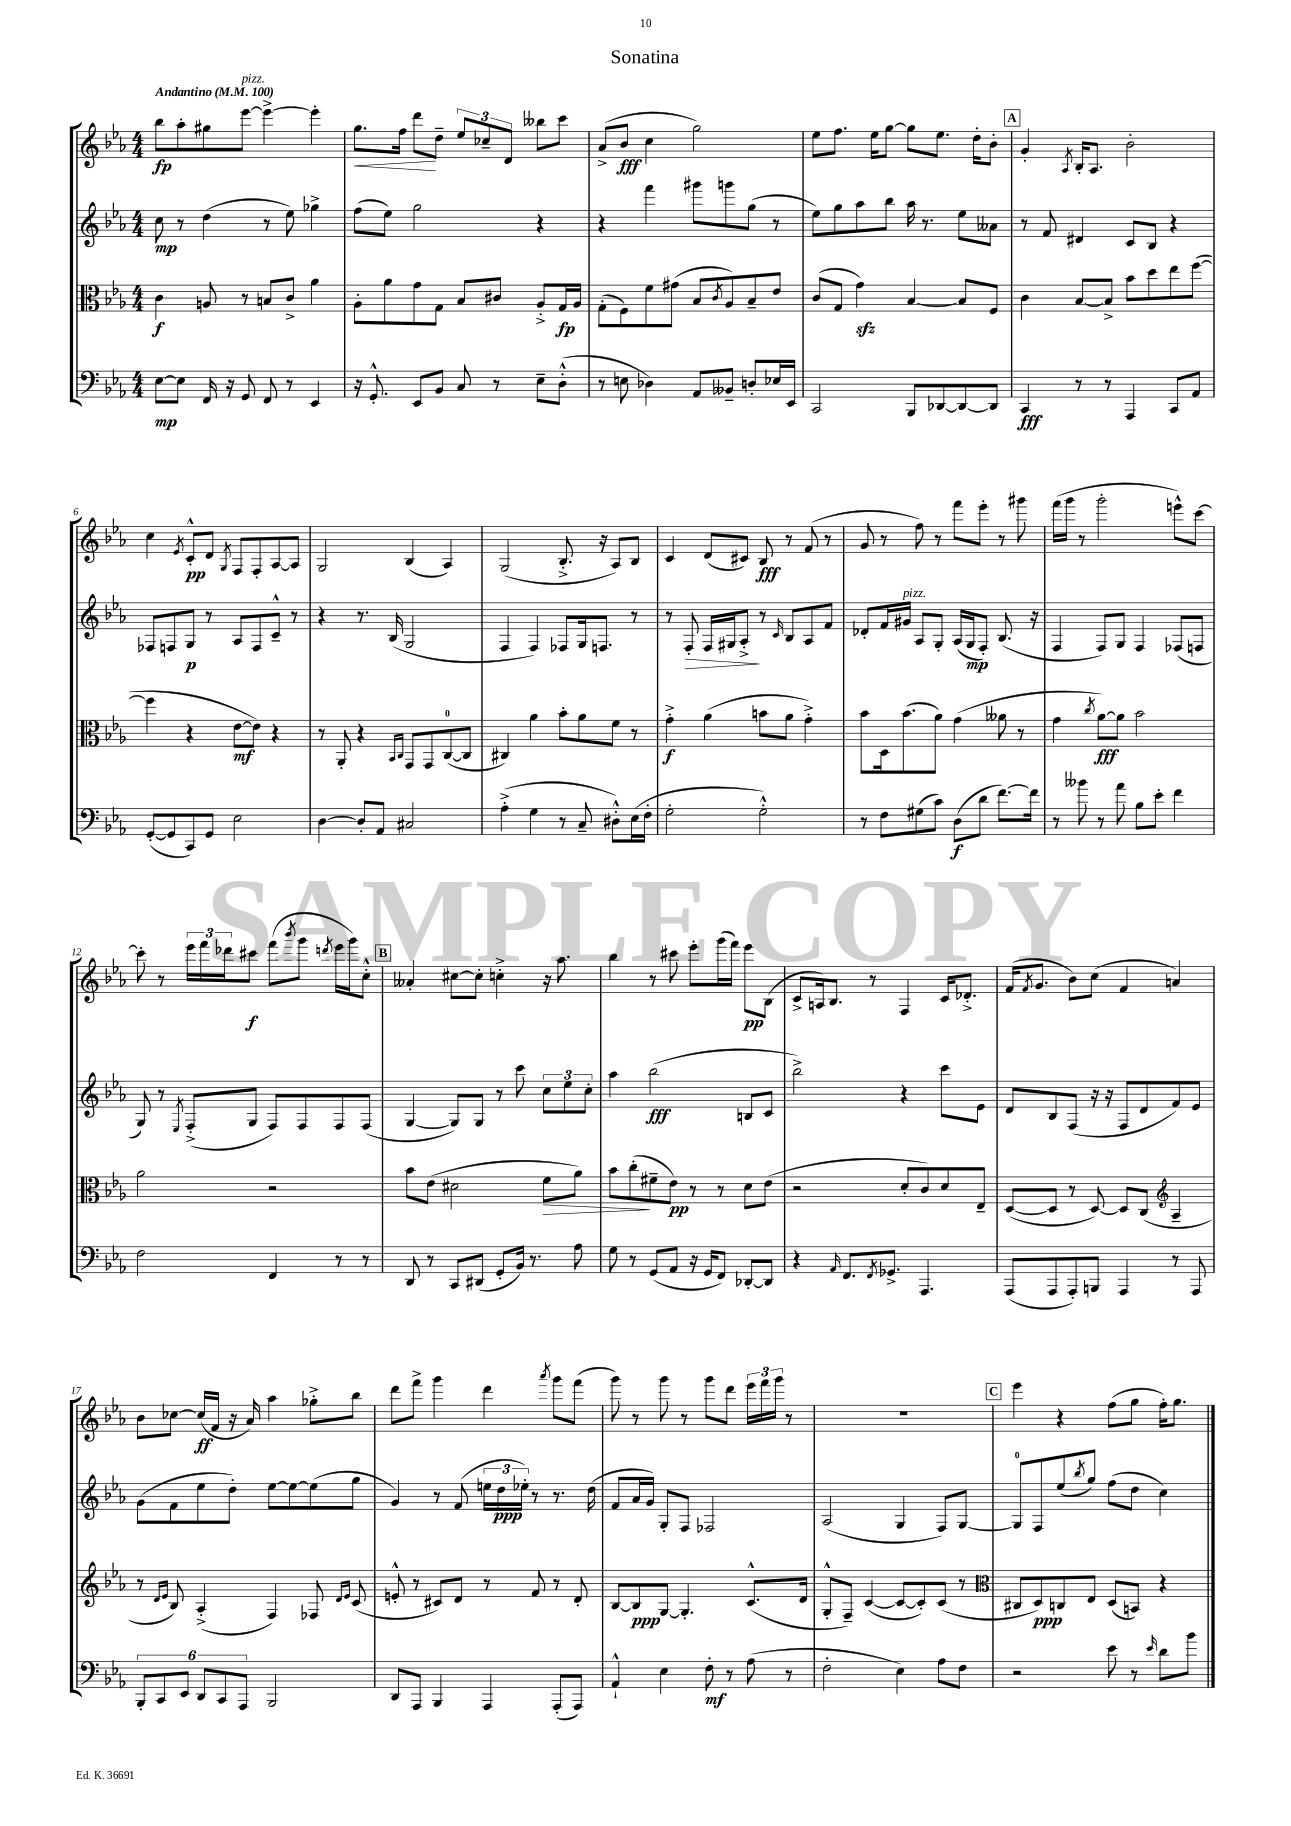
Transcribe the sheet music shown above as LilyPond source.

\header { title = "Sonatina" }
<<
\new StaffGroup <<
\new Staff = "s0" {
    \clef treble \key ees \major \numericTimeSignature \time 4/4 \tempo "Andantino" 4 = 100
    bes''8\fp aes''8-. gis''8 ees'''8~^\markup { \italic "pizz." } ees'''4~-> ees'''4-. |
    g''8.\< f''16 d'''8\! d''8-- \tuplet 3/2 { ees''8 ces''8-- d'8 } beses''8 c'''8 |
    aes'8->( bes'8\fff c''4 g''2) |
    ees''8 f''8. ees''16 g''8~ g''8 ees''8. d''16-. bes'8-. |
    \mark \markup { \box "A" } g'4-. \acciaccatura { aes8 } bes16-. aes8. bes'2-. |
    c''4 \acciaccatura { ees'8 } c'8-.-^\pp d'8 \acciaccatura { g8 } f8 f8-. aes8~ aes8 |
    g2 bes4( aes4) |
    g2( bes8.-.-> r16 aes8) bes8 |
    c'4 d'8( cis'8) bes8\fff r8 f'8( r8 |
    g'8 r8 f''8) r8 f'''8 ees'''8-. r8 gis'''8 |
    f'''16( g'''16 r8 g'''2-. e'''8-^) c'''8~ |
    c'''8-. r8 \tuplet 3/2 { ees'''16 f'''16 des'''16 } cis'''8\f f'''8( \acciaccatura { bes'''8 } g'''8 \acciaccatura { d'''8 } ees'''16 g'''16) c''8-.-^ |
    \mark \markup { \box "B" } aeses'4-. cis''8~ cis''8-. c''4-.-> r16 aes''8. |
    bes''4 r8 cis'''8 ees'''8-. g'''16( f'''16) ees'''8\pp bes8( |
    c'8-> a16) bes8. r8 f4 c'16 des'8.-.-> |
    f'16( \acciaccatura { f'8 } g'8. bes'8) c''8( f'4 a'4) |
    bes'8 ces''8~ ces''16\ff( f'16 r16 aes'16) aes''4 ges''8-.-> bes''8 |
    d'''8 f'''8-> g'''4 d'''4 \acciaccatura { aes'''8 } g'''8 f'''8( |
    g'''8) r8 g'''8 r8 g'''8 d'''8 \tuplet 3/2 { ees'''16 f'''16 g'''16 } r8 |
    R1 |
    \mark \markup { \box "C" } ees'''4 r4 f''8( g''8 f''16-.) g''8. \bar "|." |
}
\new Staff = "s1" {
    \clef treble \key ees \major \numericTimeSignature \time 4/4
    c''8\mp r8 d''4( r8 ees''8) ges''4-> |
    f''8( ees''8) g''2 r4 |
    r4 f'''4 gis'''8 g'''8 g''8( r8 |
    ees''8) g''8 aes''8 bes''8 aes''16 r8. ees''8 aeses'8 |
    \mark \markup { \box "A" } r8 f'8 dis'4 c'8 bes8 r4 |
    fes8 f8 g8\p r8 aes8 f8 c'8---^ r8 |
    r4 r8. bes16( g2 |
    f4 f4) fes8 g16 f8. r8 |
    r8 f8-.\> f16 gis16 aes8-.->\! r8 \grace { c'16 } bes8 aes8 f'8 |
    des'8-. f'16 gis'16^\markup { \italic "pizz." } aes8 g8-. aes16( g16\mp f8-.) bes8.( r16 |
    f4 f8) g8 f4 fes8( f8 |
    g8) r8 \acciaccatura { ees8 } f8-.->( g8 f8) f8 f8 f8( |
    \mark \markup { \box "B" } g4~ g8) g8 r8 c'''8 \tuplet 3/2 { c''8 ees''8 c''8-. } |
    aes''4 bes''2\fff( b8 c'8 |
    bes''2->) r4 c'''8 ees'8 |
    d'8 bes8 f8( r16 r16 f8 d'8 f'8) ees'8 |
    g'8( f'8 ees''8 d''8-.) ees''8~ ees''8~ ees''8( g''8 |
    g'4) r8 f'8( \tuplet 3/2 { e''16 d''16\ppp ees''16-.) } r8 r8. d''16( |
    f'8 aes'16 g'16) g8-. f8 fes2 |
    aes2( g4 f8) g8~ |
    \mark \markup { \box "C" } g8-0 f8 ees''8( \acciaccatura { bes''8 } g''8) f''8( d''8 c''4) \bar "|." |
}
\new Staff = "s2" {
    \clef alto \key ees \major \numericTimeSignature \time 4/4
    c'4\f a8 r8 b8 c'8-> aes'4 |
    aes8-. aes'8 g'8 g8 bes8 cis'8 aes8-.-> g16\fp aes16 |
    g8-.( f8) f'8 gis'8( bes8 \acciaccatura { c'8 } aes8) bes8-- ees'8 |
    c'8( g8 g'4\sfz) bes4~ bes8 f8 |
    \mark \markup { \box "A" } c'4 bes8~ bes8-> bes'8 d''8 ees''8 f''8~( |
    f''4 r4 ees'8~\mf ees'8) r4 |
    r8 aes,8-. r4 \grace { bes,16 c16 } g,8 g,8 c8-0~( c8 |
    cis4) aes'4 bes'8-. aes'8 f'8 r8 |
    g'4-.->\f aes'4( b'8 aes'8 g'4-.->) |
    bes'8 d16 bes'8.( aes'8) g'4( aeses'8 r8 |
    g'4 \acciaccatura { c''8 } aes'8~\fff) aes'8 bes'2 |
    aes'2 r2 |
    \mark \markup { \box "B" } bes'8 ees'8( dis'2 f'8\> aes'8) |
    bes'8 c''8-.\!( fis'8-- ees'8\pp) r8 r8 d'8 ees'8( |
    r2 d'8-. c'8) d'8 ees8-- |
    d8~( d8 r8 d8~) d8 c8( \clef treble aes4-- |
    r8 \grace { d'16 ees'16 } bes8) aes4-.->( f4) fes8 \grace { d'16 ees'16 } c'8( |
    e'8-.-^ r8 cis'8) d'8 r8 f'8 r8 d'8-. |
    bes8~ bes8\ppp g8~ g4.-. c'8.-^( d'16 |
    g8-.-^ f8--) c'4~( c'8~ c'8-.) c'8( r8 |
    \mark \markup { \box "C" } \clef alto cis8 d8\ppp) c8 ees8 d8( b,8) r4 \bar "|." |
}
\new Staff = "s3" {
    \clef bass \key ees \major \numericTimeSignature \time 4/4
    ees8~\mp ees8 f,16 r16 g,8 f,8 r8 ees,4 |
    r16 g,8.-.-^ ees,8 bes,8 c8 r8 ees8-- d8-.-^( |
    r8 e8 des4) aes,8 beses,8-- d8-. ees16 ees,16 |
    c,2 bes,,8 des,8~ des,8~ des,8 |
    \mark \markup { \box "A" } c,4\fff r8 r8 aes,,4 c,8 aes,8 |
    g,8~-.( g,8 c,8) g,8 ees2 |
    d4~ d8-. aes,8 cis2 |
    aes4-.->( g4 r8 c8-- dis8-.-^) ees16( f16-. |
    g2-. g2-.-^) |
    r8 f8 gis8( c'8) d8\f( d'8 f'8.~) f'16 |
    r8 beses'8 r8 aes'8 bes8 ees'8-. f'4 |
    f2 f,4 r8 r8 |
    \mark \markup { \box "B" } d,8 r8 c,8 dis,8( g,8-. bes,16) r8. aes8 |
    g8 r8 g,8( aes,8 r16 g,16 f,8) des,8~-. des,8 |
    r4 \grace { aes,16 } f,8. \acciaccatura { f,8 } ges,8.-> aes,,4. |
    aes,,8( aes,,8 aes,,8-.) b,,8 aes,,4 r8 aes,,8 |
    \tuplet 6/4 { bes,,8-. c,8 ees,8 d,8 c,8 aes,,8 } bes,,2 |
    d,8 aes,,8 bes,,4 aes,,4 aes,,8-.( aes,,8) |
    aes,4-!-^ ees4 f8-.\mf r8 aes8( r8 |
    f2-. ees4) aes8 f8 |
    \mark \markup { \box "C" } r2 ees'8 r8 \grace { ees'16 } d'8 bes'8 \bar "|." |
}
>>
>>
